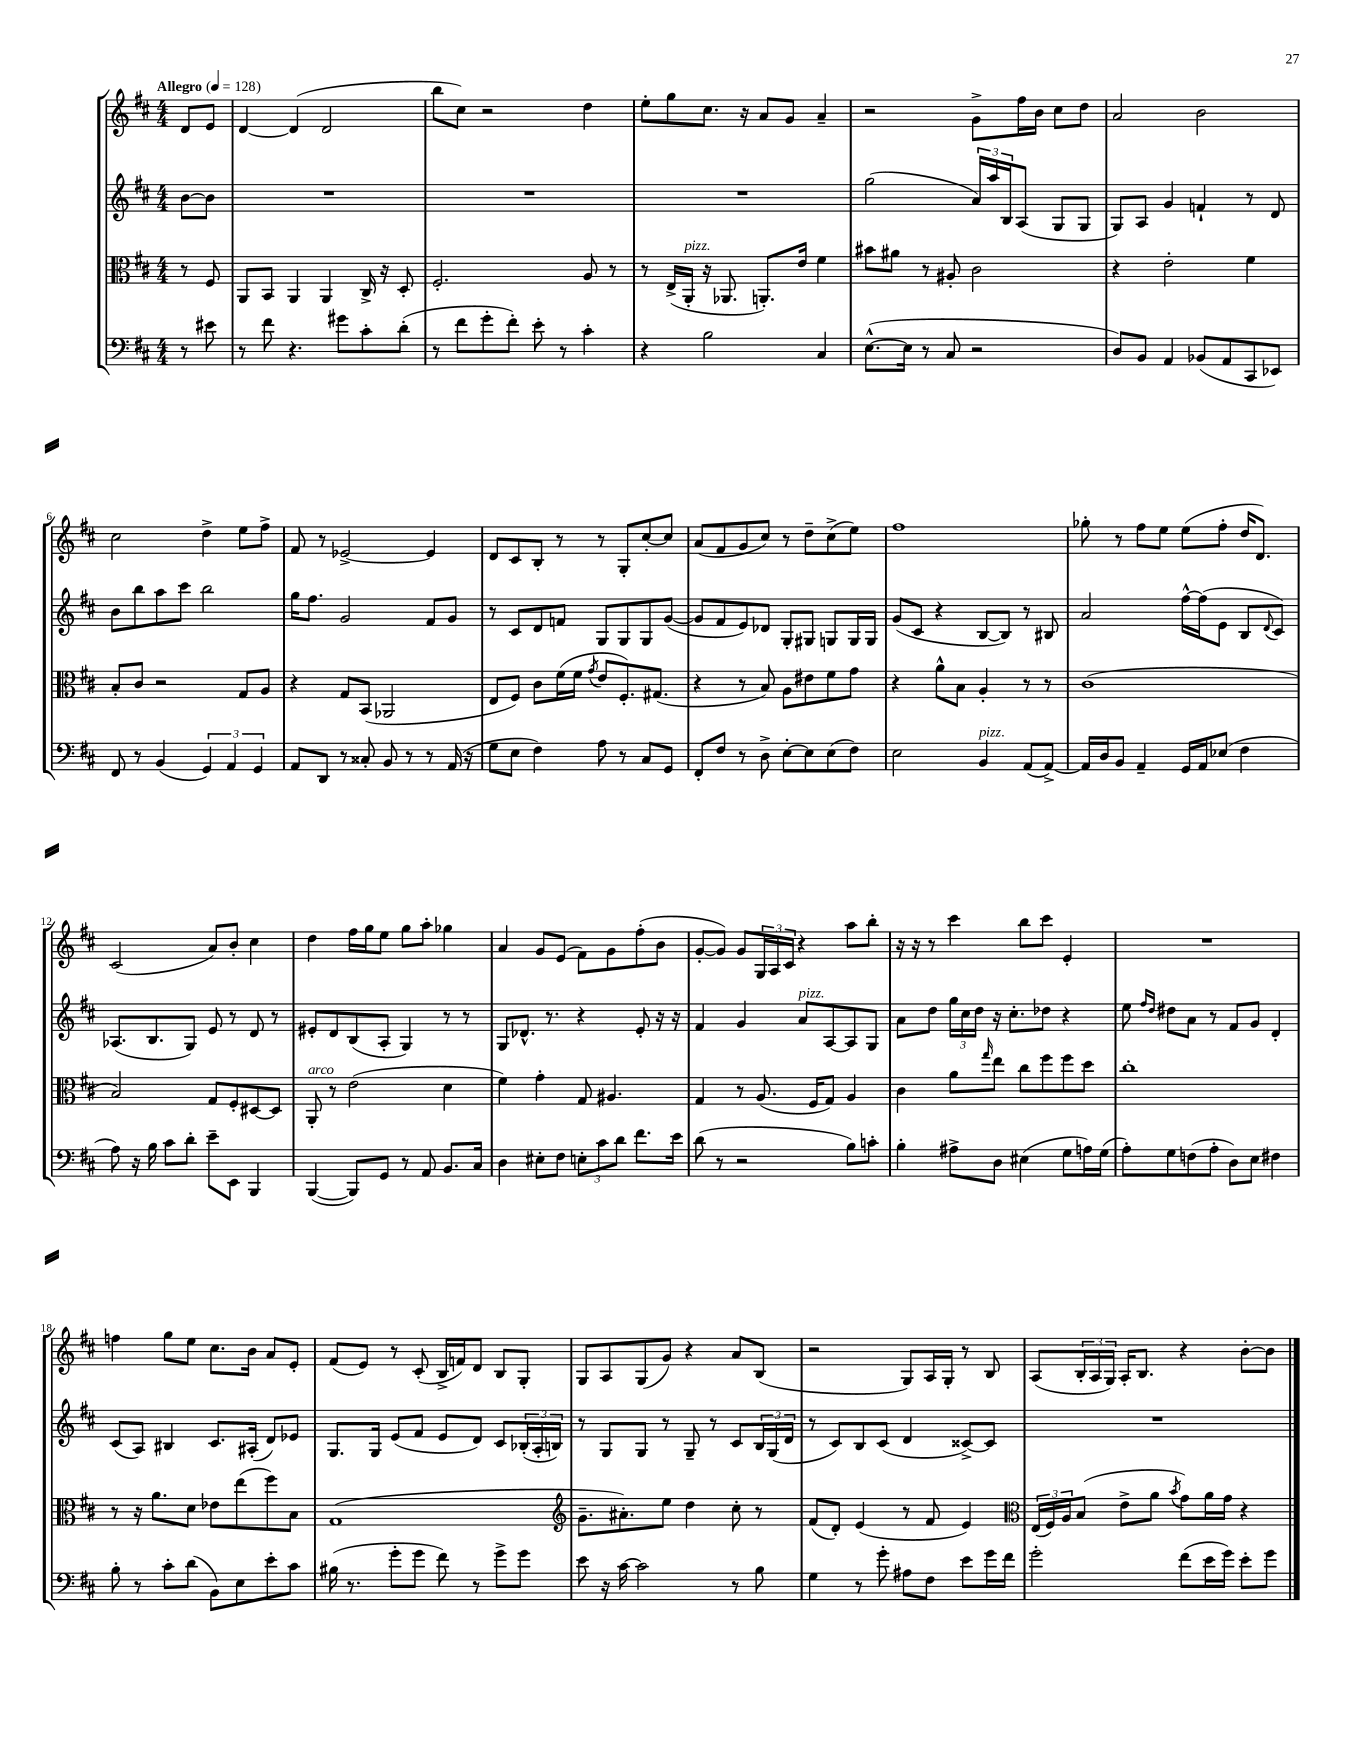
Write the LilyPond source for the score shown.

<<
\new StaffGroup <<
\new Staff = "s0" {
    \clef treble \key d \major \numericTimeSignature \time 4/4 \partial 4 \tempo "Allegro" 4 = 128
    d'8 e'8 |
    d'4~ d'4( d'2 |
    b''8 cis''8) r2 d''4 |
    e''8-. g''8 cis''8. r16 a'8 g'8 a'4-- |
    r2 g'8-> fis''16 b'16 cis''8 d''8 |
    a'2 b'2 |
    cis''2 d''4-> e''8 fis''8-> |
    fis'8 r8 ees'2~-> ees'4 |
    d'8 cis'8 b8-. r8 r8 g8-. cis''8~-. cis''8 |
    a'8( fis'8 g'8 cis''8) r8 d''8-- cis''8->( e''8) |
    fis''1 |
    ges''8-. r8 fis''8 e''8 e''8( fis''8-. d''16 d'8.) |
    cis'2( a'8) b'8-. cis''4 |
    d''4 fis''16 g''16 e''8 g''8 a''8-. ges''4 |
    a'4 g'8 e'8( fis'8) g'8 fis''8-.( b'8 |
    g'8~-. g'8) g'8 \tuplet 3/2 { g16 a16 cis'16 } r4 a''8 b''8-. |
    r16 r16 r8 cis'''4 b''8 cis'''8 e'4-. |
    R1 |
    f''4 g''8 e''8 cis''8. b'16 a'8 e'8-. |
    fis'8( e'8) r8 cis'8-.( b16-> f'16) d'8 b8 g8-. |
    g8 a8 g8( g'8) r4 a'8 b8( |
    r2 g8) a16 g16-. r8 b8 |
    a8( \tuplet 3/2 { b16-. a16 g16) } a16-. b8. r4 b'8~-. b'8 \bar "|." |
}
\new Staff = "s1" {
    \clef treble \key d \major \numericTimeSignature \time 4/4 \partial 4
    b'8~ b'8 |
    R1 |
    R1 |
    R1 |
    g''2( \tuplet 3/2 { a'16) a''16 b16 } a8( g8 g8 |
    g8) a8 g'4 f'4-! r8 d'8 |
    b'8 b''8 a''8 cis'''8 b''2 |
    g''16 fis''8. g'2 fis'8 g'8 |
    r8 cis'8 d'8 f'8 g8 g8 g8 g'8~( |
    g'8 fis'8 e'8) des'8 g8-. gis8 g8 g16 g16 |
    g'8( cis'8 r4 b8~ b8) r8 bis8 |
    a'2 fis''16~-^ fis''16( e'8 b8 \appoggiatura { d'8 } cis'8) |
    aes8.( b8. g8) e'8 r8 d'8 r8 |
    eis'8-. d'8 b8( a8-. g4) r8 r8 |
    g8 des'8.-^ r8. r4 e'8-. r16 r16 |
    fis'4 g'4 a'8^\markup { \italic "pizz." } a8~ a8 g8 |
    a'8 d''8 \tuplet 3/2 { g''16 cis''16 d''16 } r16 cis''8.-. des''8 r4 |
    e''8 \grace { fis''16 d''16 } dis''8 a'8 r8 fis'8 g'8 d'4-. |
    cis'8( a8) bis4 cis'8. ais16-.( d'8) ees'8 |
    g8. g16 e'8( fis'8 e'8 d'8) cis'8 \tuplet 3/2 { bes16-.( a16-. b16) } |
    r8 g8 g8 r8 g8-- r8 cis'8 \tuplet 3/2 { b16 g16( d'16 } |
    r8 cis'8) b8 cis'8( d'4 cisis'8~->) cisis'8 |
    R1 \bar "|." |
}
\new Staff = "s2" {
    \clef alto \key d \major \numericTimeSignature \time 4/4 \partial 4
    r8 fis8 |
    a,8 b,8 a,4 a,4 cis16-> r16 d8-. |
    fis2.-. a8 r8 |
    r8 e16->( a,16-.^\markup { \italic "pizz." } r16 aes,8. a,8.-.) e'16 fis'4 |
    bis'8 ais'8 r8 ais8-. cis'2 |
    r4 e'2-. fis'4 |
    b8-. cis'8 r2 g8 a8 |
    r4 g8 b,8( aes,2 |
    e8 fis8) cis'8 fis'16( fis'16 \acciaccatura { g'8 } e'8 fis8.-.) gis8.( |
    r4 r8 b8) a8 eis'8 fis'8 g'8 |
    r4 a'8-^ b8 a4-. r8 r8 |
    cis'1( |
    b2) g8 fis8-. dis8~ dis8 |
    a,8-.^\markup { \italic "arco" } r8 e'2( d'4 |
    fis'4) g'4-. g8 ais4. |
    g4 r8 a8.( fis16 g8) a4 |
    cis'4 a'8 \grace { g''16 } e''8 cis''8 fis''8 fis''8 d''8 |
    cis''1-. |
    r8 r16 a'8. d'8 ees'8 e''8( fis''8) b8 |
    g1( |
    \clef treble g'8.-- ais'8.-.) e''8 d''4 cis''8-. r8 |
    fis'8( d'8-.) e'4( r8 fis'8 e'4) |
    \clef alto \tuplet 3/2 { e16( fis16) a16 } b8( e'8-> a'8 \acciaccatura { b'8 } g'8) a'16 g'16 r4 \bar "|." |
}
\new Staff = "s3" {
    \clef bass \key d \major \numericTimeSignature \time 4/4 \partial 4
    r8 eis'8 |
    r8 fis'8 r4. gis'8 cis'8-. d'8-.( |
    r8 fis'8 g'8-. fis'8-.) e'8-. r8 cis'4-. |
    r4 b2 cis4 |
    e8.~-^( e16 r8 cis8 r2 |
    d8) b,8 a,4 bes,8( a,8 cis,8 ees,8) |
    fis,8 r8 b,4( \tuplet 3/2 { g,4) a,4 g,4 } |
    a,8 d,8 r8 cisis8-. b,8 r8 r8 a,16( r16 |
    g8 e8 fis4) a8 r8 cis8 g,8 |
    fis,8-. fis8 r8 d8-> e8~-. e8 e8( fis8) |
    e2 b,4^\markup { \italic "pizz." } a,8( a,8~->) |
    a,16 d16 b,8 a,4-- g,16 a,16 ees8( fis4 |
    a8) r16 b16 cis'8 d'8-. e'8-- e,8 b,,4 |
    b,,4~( b,,8) g,8 r8 a,8 b,8. cis16 |
    d4 eis8-. fis8 \tuplet 3/2 { e8-. cis'8 d'8 } fis'8. e'16 |
    d'8( r8 r2 b8) c'8-. |
    b4-. ais8-> d8 eis4( g8 a16) g16( |
    a8-.) g8 f8( a8-. d8) e8 fis4 |
    b8-. r8 cis'8-. d'8( b,8) e8 e'8-. cis'8 |
    bis16( r8. g'8-. g'8 fis'8) r8 g'8-> g'8 |
    e'8 r16 cis'16~ cis'2 r8 b8 |
    g4 r8 g'8-. ais8 fis8 e'8 g'16 fis'16 |
    g'2-. fis'8( e'16 g'16) e'8-. g'8 \bar "|." |
}
>>
>>
